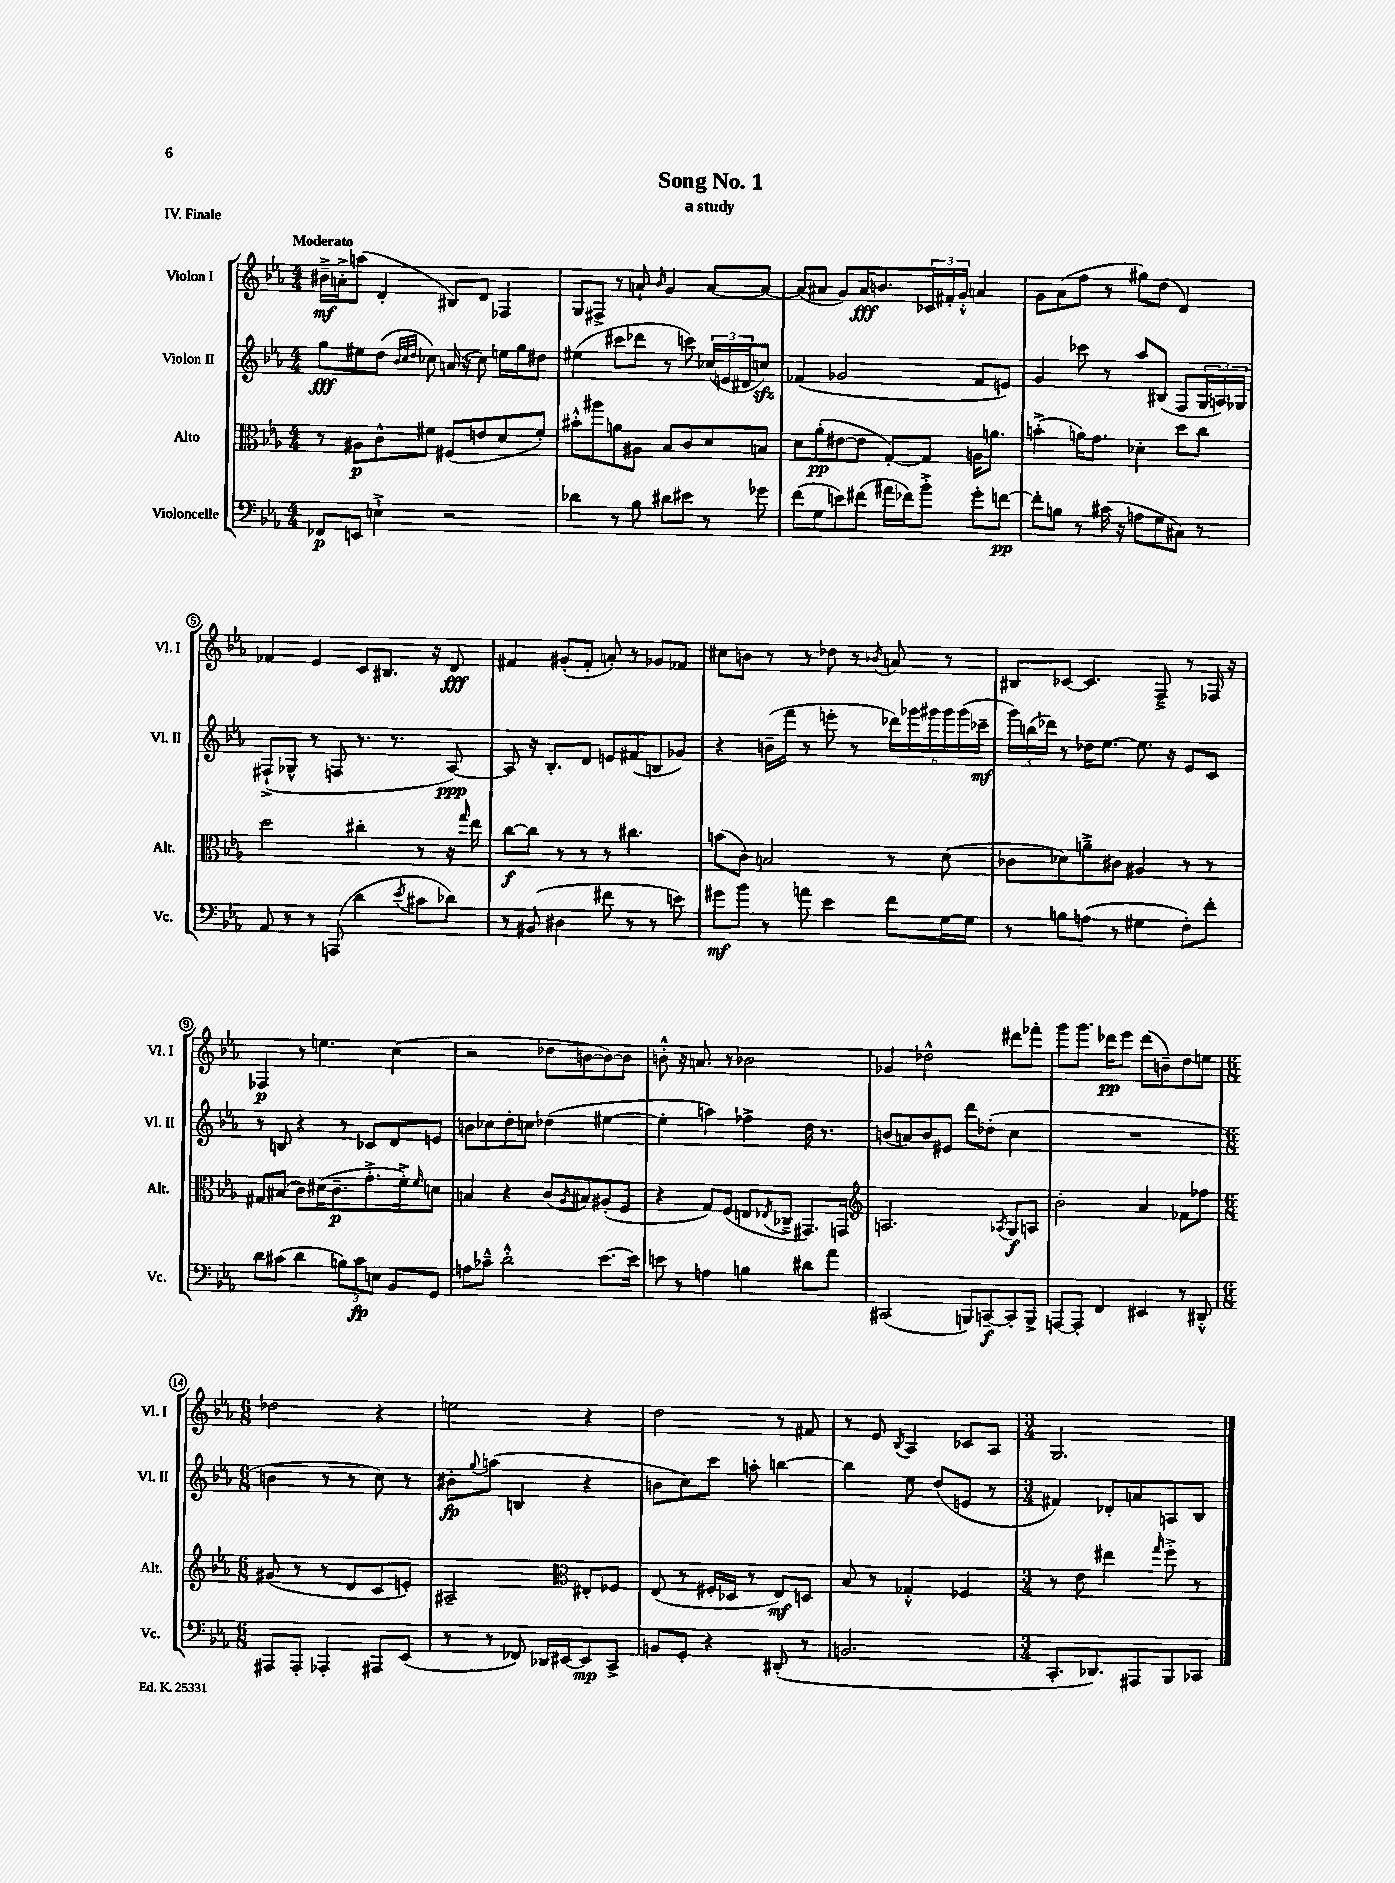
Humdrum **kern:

**kern	**dynam	**kern	**dynam	**kern	**dynam	**kern	**dynam
*part4	*part4	*part3	*part3	*part2	*part2	*part1	*part1
*staff4	*staff4	*staff3	*staff3	*staff2	*staff2	*staff1	*staff1
*I"Violoncelle	*	*I"Alto	*	*I"Violon II	*	*I"Violon I	*
*I'Vc.	*	*I'Alt.	*	*I'Vl. II	*	*I'Vl. I	*
*clefF4	*	*clefC3	*	*clefG2	*	*clefG2	*
*k[b-e-a-]	*	*k[b-e-a-]	*	*k[b-e-a-]	*	*k[b-e-a-]	*
*M4/4	*	*M4/4	*	*M4/4	*	*M4/4	*
=1	=1	=1	=1	=1	=1	=1	=1
!	!	!	!	!	!	!LO:TX:a:B:t=Moderato	!
8FF-X/L	p	8r	.	8gg\L	fff	16b#X~^\LL	mf
.	.	.	.	.	.	16an'^\J	.
8EEn/J	.	8A#X\L	p	8ee#X\	.	(8aan\J	.
4En`^\	.	8c^^\	.	(8dd\J	.	4d'/	.
.	.	.	.	32qqb-/LLL	.	.	.
.	.	.	.	32qqcc/	.	.	.
.	.	.	.	32qqdd/JJJ	.	.	.
.	.	8f#X\J	.	8cc-X\)	.	.	.
2r	.	(8F#X/L	.	(16an/	.	8B#X/L)	.
.	.	.	.	16r	.	.	.
.	.	8en/	.	8cc-\)	.	8d/J	.
.	.	8d/	.	16een\LL	.	4F-X/	.
.	.	.	.	16gg\J	.	.	.
.	.	8f#'/J)	.	8dd#X\J	.	.	.
=2	=2	=2	=2	=2	=2	=2	=2
4d-X\	.	8b#X'^^\L	.	(4ee#X\	.	8G/L	.
.	.	8aa#X\	.	.	.	8F#X^/J	.
8r	.	8an\	.	8ccc#X\L	.	8r	.
8B-\	.	8A#X\J	.	8ddd-X\J	.	8an`/	.
.	.	.	.	.	.	16qqb-/	.
8d#X\L	.	8B-/L	.	8r	.	4g/	.
8e#X\J	.	8c/	.	8cccn\)	.	.	.
8r	.	8d/	.	(24cc-X/LL	.	[8a/L	.
.	.	.	.	24en/	.	.	.
.	.	.	.	24d#X/J	.	.	.
8g-X\	.	8Bn/J	.	8ccnzz/J)	.	8a/J_	.
=3	=3	=3	=3	=3	=3	=3	=3
(8f\L	.	8d\L	.	(4f-X/	.	(8a/L]	.
8G\	.	(8a-'\	pp	.	.	8a#X/J	.
8en\)	.	[8e#X\	.	2g-X/	.	8g/L)	.
(8f#X\J	.	8e#\J]	.	.	.	16a#/K	fff
.	.	.	.	.	.	8.bn/	.
16a#X\LL	.	[8G'/L)	.	.	.	.	.
16f-X\J)	.	.	.	.	.	.	.
8b-'^\J	.	8G/J]	.	.	.	24c-X/L	.
.	.	.	.	.	.	24f#X'/	.
.	.	.	.	.	.	24g'^^/JJ	.
8g'\L	.	16An\KL	.	8f-/L	.	4an/	.
.	.	8.an\J	.	.	.	.	.
[8fn\J	pp	.	.	8en/J)	.	.	.
=4	=4	=4	=4	=4	=4	=4	=4
8f'\L]	.	(4bn'^\	.	4g/	.	8g\L	.
8Bn\J	.	.	.	.	.	(8a-\	.
8r	.	16an\KL)	.	8ccc-X\	.	8ff\J	.
.	.	8.g\J	.	.	.	.	.
(16c#X\	.	.	.	8r	.	8r	.
16r	.	.	.	.	.	.	.
8An\L	.	4d-X'\	.	8aa-/L	.	8gg#X\L)	.
8G\	.	.	.	(8B#X/J	.	(8dd\J	.
8C#X\J)	.	8dd\L	.	8F/L	.	4d/)	.
8r	.	8cc\J	.	24G/L	.	.	.
.	.	.	.	24An/)	.	.	.
.	.	.	.	24G-X/JJ	.	.	.
!!LO:LB:g=z
=5	=5	=5	=5	=5	=5	=5	=5
8AA-/	.	2dd\	.	(8F#X`^/L	.	4f-X/	.
8r	.	.	.	8G-X^^/J	.	.	.
8r	.	.	.	8r	.	4e-/	.
(8AAAn/	.	.	.	8Fn/	.	.	.
4d\	.	4cc#X'\	.	8.r	.	8c/L	.
.	.	.	.	.	.	8.B#X/J	.
.	.	.	.	8.r	.	.	.
8qe-/	.	.	.	.	.	.	.
8c#X\L	.	8r	.	.	.	.	.
.	.	.	.	.	.	16r	.
8d-X\J)	.	16r	.	[8A-/)	ppp	8d/	fff
.	.	16qqgg/	.	.	.	.	.
.	.	16ee-\	.	.	.	.	.
=6	=6	=6	=6	=6	=6	=6	=6
8r	.	[8cc\L	f	8A-/]	.	4f#X/	.
(8BB#X/	.	8cc\J]	.	16r	.	.	.
.	.	.	.	8.B-'/L	.	.	.
4D#X\	.	8r	.	.	.	(8g#X'/L	.
.	.	8r	.	8d/J	.	8f#'/J	.
8f#X\	.	8r	.	8en/L	.	8an'/)	.
8r	.	4.cc#X\	.	(8f#X/	.	8r	.
8r	.	.	.	8Bn/	.	8g-X/L	.
8en\)	.	.	.	8g-X/J)	.	8f-X/J	.
=7	=7	=7	=7	=7	=7	=7	=7
8g#X\L	mf	(8bn\L	.	4r	.	8cc#X\L	.
8b-\J	.	8c\J)	.	.	.	8bn\J	.
8r	.	2Bn/	.	(16bn~\LL	.	8r	.
.	.	.	.	16fff\JJ	.	.	.
8an\	.	.	.	8r	.	8r	.
4e-\	.	.	.	8eeen'\	.	8dd-X\	.
.	.	.	.	8r	.	8r	.
.	.	.	.	.	.	8qb-X/	.
8f\L	.	8r	.	24ddd-X\LL)	.	8an/	.
.	.	.	.	24ggg-X\	.	.	.
.	.	.	.	24ggg#X\	.	.	.
[16G\L	.	(8d\	.	24ggg#\	.	8r	.
.	.	.	.	(24ggg#\	.	.	.
16G\JJ]	.	.	.	.	.	.	.
.	.	.	.	24ccc-X~\JJ	mf	.	.
=8	=8	=8	=8	=8	=8	=8	=8
8r	.	8c-X\L	.	24ggg\LL)	.	8B#X/L	.
.	.	.	.	(24bbn\	.	.	.
.	.	.	.	24ddd-X\JJ)	.	.	.
8Bn\L	.	8d-X\)	.	8r	.	[8c-X/J	.
(8An\J	.	8an~^\	.	16dd-X\KL	.	4.c-/]	.
.	.	.	.	[8.ee-\J	.	.	.
8r	.	8c#X\J	.	.	.	.	.
4G#X\	.	4A#X/	.	8.ee-\]	.	.	.
.	.	.	.	.	.	8F~^/	.
.	.	.	.	16r	.	.	.
8F'\L)	.	8r	.	8e-/L	.	8r	.
8f'\J	.	8r	.	8c/J	.	16F-X/	.
.	.	.	.	.	.	16r	.
!!LO:LB:g=z
=9	=9	=9	=9	=9	=9	=9	=9
8d\L	.	8G#X/L	.	8r	.	4F-X/	p
(8c#X\J	.	(8B#X/J	.	8Bn/	.	.	.
4d\	.	8c\L)	.	4r	.	8r	.
.	.	(16d#X\K	.	.	.	4.een\	.
.	.	8.c~\	p	.	.	.	.
12Bn\L)	.	.	.	8r	.	.	.
12c#\	fp	.	.	.	.	.	.
.	.	8.g'^\	.	8c-X/L	.	.	.
12En\J	.	.	.	.	.	.	.
8BB-/L	.	.	.	8d/	.	(4cc\	.
.	.	16f'^\k)	.	.	.	.	.
.	.	16qqf/	.	.	.	.	.
8GG/J	.	8dn\J	.	8en/J	.	.	.
=10	=10	=10	=10	=10	=10	=10	=10
8An\L	.	4Bn/	.	8bn\L	.	2r	.
8c-X~^^\J	.	.	.	8cc-X\	.	.	.
2d'^^\	.	4r	.	8dd'\	.	.	.
.	.	.	.	8ccn\J	.	.	.
.	.	(8c/L	.	(4dd-X\	.	8dd-X\L	.
.	.	8qA-/	.	.	.	.	.
.	.	8B#X/)	.	.	.	[8bn\	.
[8.e-\L	.	(8A#X'/	.	[4ee#X\	.	8b\_)	.
.	.	8F/J	.	.	.	8b\J]	.
16e-\Jk]	.	.	.	.	.	.	.
=11	=11	=11	=11	=11	=11	=11	=11
8en\	.	4r	.	4ee#'\]	.	8bn'^^\	.
8r	.	.	.	.	.	16r	.
.	.	.	.	.	.	8.an/	.
4An\	.	8G/L)	.	4aan\)	.	.	.
.	.	(8F/J	.	.	.	8r	.
4Bn\	.	8En/L	.	4ff-X^\	.	2b-X\	.
.	.	8qE-X/	.	.	.	.	.
.	.	8C-X~^/J	.	.	.	.	.
8d#X\L	.	8.GG#X/L)	.	16dd\	.	.	.
.	.	.	.	8.r	.	.	.
8a-\J	.	.	.	.	.	.	.
.	.	16GGn/Jk	.	.	.	.	.
=12	=12	=12	=12	=12	=12	=12	=12
*	*	*clefG2	*	*	*	*	*
(2CC#X/	.	2.An/	.	(8bn/L	.	4g-X/	.
.	.	.	.	8an/)	.	.	.
.	.	.	.	8b/	.	2dd-X^^\	.
.	.	.	.	8e#X/J	.	.	.
8BBBn/L)	.	.	.	8ddd\L	.	.	.
[8CCn~/	f	.	.	(8dd-X'\J	.	.	.
.	.	8qA-X/	.	.	.	.	.
8CC'/]	.	8G/L	f	4cc\	.	8ddd#X\L	.
8BBB^/J	.	8An/J	.	.	.	8fff-X'\J	.
=13	=13	=13	=13	=13	=13	=13	=13
[8AAAn/L	.	2b-'\	.	1r	.	8ggg\L	.
8AAA'/J]	.	.	.	.	.	8.ggg\J	.
4FF/	.	.	.	.	.	.	.
.	.	.	.	.	.	16ddd-X\KL	pp
.	.	.	.	.	.	8eee-\J	.
4EE#X/	.	4a-/	.	.	.	(8ddd-\L	.
.	.	.	.	.	.	8bn~\)	.
8r	.	8f-X\L	.	.	.	8dd\	.
8DD#X'^^/	.	8ff-X\J	.	.	.	8een\J	.
!!LO:LB:g=z
=14	=14	=14	=14	=14	=14	=14	=14
*M6/8	*	*M6/8	*	*M6/8	*	*M6/8	*
8AAA#X/L	.	(8g#X/	.	4bn\	.	2dd-X\	.
8AAA#'/J	.	8r	.	.	.	.	.
4AAA-X'/	.	8r	.	8r	.	.	.
.	.	8d/L	.	8r	.	.	.
8AAA#X/L	.	8c/	.	8cc\)	.	4r	.
(8EE-/J	.	8en'/J)	.	8r	.	.	.
=15	=15	=15	=15	=15	=15	=15	=15
8r	.	2A#X~/	.	8b#X'\L	fp	2een\	.
.	.	.	.	8qqgg/	.	.	.
8r	.	.	.	(8aan\J	.	.	.
8FF-X/)	.	.	.	4Bn/	.	.	.
16DD-X/LL	.	.	.	.	.	.	.
[16EE#X/J	.	.	.	.	.	.	.
*	*	*clefC3	*	*	*	*	*
8EE#/]	mp	8E#X'/L	.	4r	.	4r	.
8CC^/J	.	8F-X/J	.	.	.	.	.
=16	=16	=16	=16	=16	=16	=16	=16
8BBn/L	.	(8E-/	.	8bn\L	.	2dd\	.
8GG'/J	.	8r	.	8cc\)	.	.	.
4r	.	16F#X'/LL	.	8ccc\J	.	.	.
.	.	16D-X/JJ	.	.	.	.	.
.	.	8r	.	8aan'\	.	.	.
(8DD#X'/	.	8E-/L)	mf	[4bbn\	.	8r	.
8r	.	8Dn/J	.	.	.	8f#X/	.
=17	=17	=17	=17	=17	=17	=17	=17
2.BBn/	.	8B-/	.	4bb\]	.	8r	.
.	.	8r	.	.	.	8e-/	.
.	.	.	.	.	.	8qB-/	.
.	.	4G-X'^^/	.	8ee-\	.	4A-/	.
.	.	.	.	(8dd/L	.	.	.
.	.	4F-X/	.	8en/J	.	8c-X/L	.
.	.	.	.	8r	.	8A-/J	.
=18	=18	=18	=18	=18	=18	=18	=18
*M3/4	*	*M3/4	*	*M3/4	*	*M3/4	*
8.CC'/L	.	8r	.	4f#X/)	.	2.G/	.
.	.	8e-\	.	.	.	.	.
8.DD-X/)	.	.	.	.	.	.	.
.	.	4ee#X\	.	8d-X'/L	.	.	.
8AAA#X/	.	.	.	8an/	.	.	.
.	.	16qqgg/	.	.	.	.	.
8BBB-/	.	8ff'^\	.	8An/	.	.	.
8CC-X/J	.	8r	.	8B-/J	.	.	.
==	==	==	==	==	==	==	==
*-	*-	*-	*-	*-	*-	*-	*-
